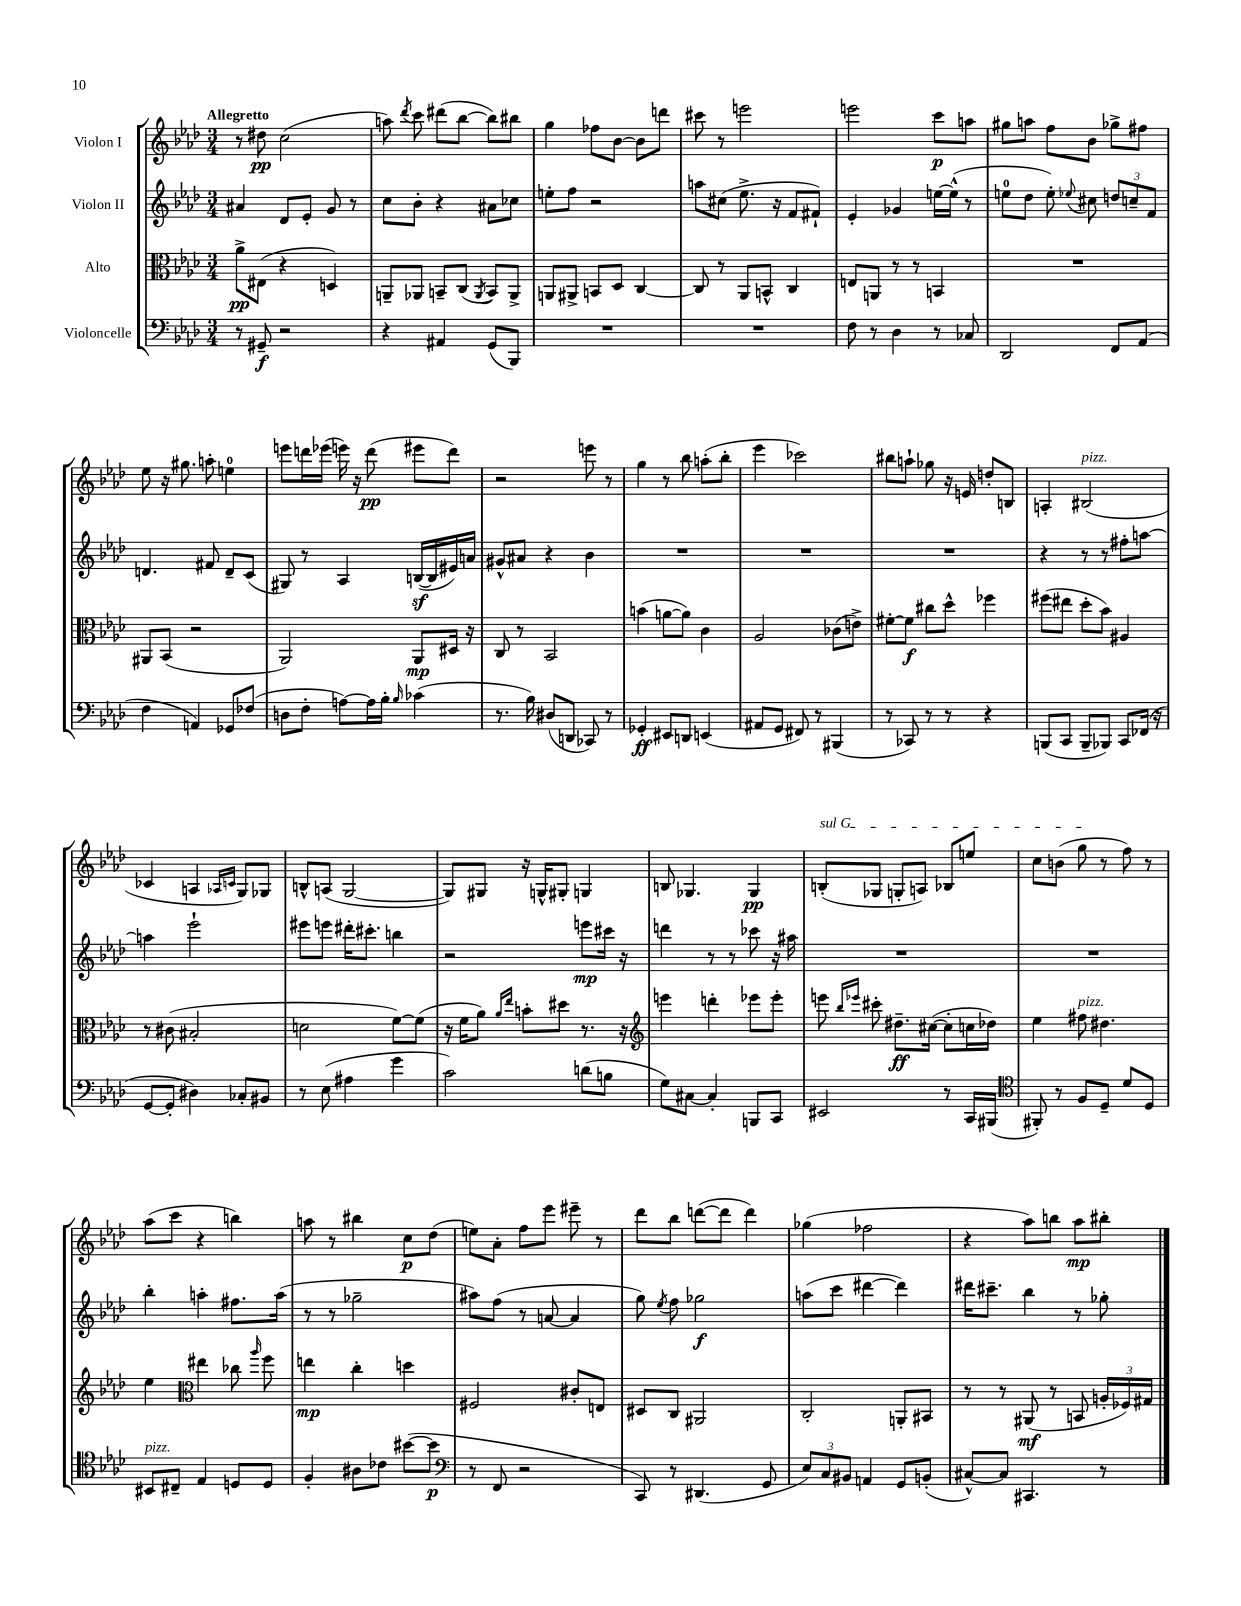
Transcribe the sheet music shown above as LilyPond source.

<<
\new StaffGroup <<
\new Staff = "s0" \with { instrumentName = "Violon I" } {
    \clef treble \key aes \major \numericTimeSignature \time 3/4 \tempo "Allegretto"
    \autoBeamOff r8 dis''8\pp c''2( |
    a''8) \acciaccatura { des'''8 } c'''8 dis'''8[( bes''8]~ bes''8[) bis''8] |
    g''4 fes''8[ bes'8]~ bes'8[ d'''8] |
    cis'''8 r8 e'''2 |
    e'''2 c'''8[\p a''8] |
    gis''8[ a''8] f''8[ bes'8] ges''8[-> fis''8] |
    ees''8 r16 gis''8. a''8-. e''4-0 |
    e'''8[ d'''16 ees'''16]( e'''16) r16 d'''8\pp( eis'''8[ d'''8]) |
    r2 e'''8 r8 |
    g''4 r8 bes''8 a''8[-.( bes''8]-. |
    ees'''4 ces'''2) |
    bis''8[ a''8]-! ges''8 r16 e'16 d''8[-. b8] |
    a4-. bis2^\markup { \italic "pizz." }( |
    ces'4 a4 \grace { aes16[ c'16] } g8[) ges8] |
    b8[-^ a8]( g2~ |
    g8[) gis8] r16 g16[-^ gis8]-. g4 |
    b8 ges4. ges4\pp |
    \once \override TextSpanner.bound-details.left.text = \markup { \italic "sul G" } b8[-.\startTextSpan( ges8] g8[-. a8]) bes8[ e''8] |
    c''8[ b'8]( g''8\stopTextSpan r8 f''8) r8 |
    aes''8[( c'''8] r4 b''4) |
    a''8 r8 bis''4 c''8[\p des''8]( |
    e''8[) aes'8]-. f''8[ ees'''8] eis'''8-- r8 |
    des'''8[ bes''8] d'''8[~( d'''8] d'''4) |
    ges''4( fes''2 |
    r4 aes''8[) b''8] aes''8[\mp bis''8]-. \bar "|." |
}
\new Staff = "s1" \with { instrumentName = "Violon II" } {
    \clef treble \key aes \major \numericTimeSignature \time 3/4
    \autoBeamOff ais'4 des'8[ ees'8]-. g'8 r8 |
    c''8[ bes'8]-. r4 ais'8[ ces''8] |
    e''8[-. f''8] r2 |
    a''8[ cis''8]( ees''8.-> r16 f'8[ fis'8]-!) |
    ees'4-. ges'4 e''16[~ e''16]-^( r8 |
    e''8[-0 des''8] e''8-.) \appoggiatura { ees''8 } cis''8 \tuplet 3/2 { d''8[ c''8-- f'8] } |
    d'4. fis'8 d'8[-- c'8]( |
    gis8) r8 aes4 b16[~\sf( b16 eis'16) a'16] |
    gis'8[-^ ais'8] r4 bes'4 |
    R2. |
    R2. |
    R2. |
    r4 r8 r8 fis''8[-. a''8]~ |
    a''4 ees'''2-! |
    eis'''8[ e'''8] dis'''16[-. cis'''8.]-. b''4 |
    r2 e'''8[\mp cis'''16] r16 |
    d'''4 r8 r8 ces'''8 r16 ais''16 |
    R2. |
    R2. |
    bes''4-. a''4-. fis''8.[ a''16]( |
    r8 r8 ges''2-- |
    ais''8[) f''8]( r8 a'8~ a'4 |
    g''8) \acciaccatura { ees''8 } f''8 ges''2\f |
    a''8[( c'''8] dis'''4~ dis'''4) |
    dis'''16[ cis'''8.]-- bes''4 r8 ges''8-. \bar "|." |
}
\new Staff = "s2" \with { instrumentName = "Alto" } {
    \clef alto \key aes \major \numericTimeSignature \time 3/4
    \autoBeamOff aes'8[->\pp eis8]( r4 d4) |
    a,8[-- aes,8] b,8[-- c8]( \acciaccatura { aes,8 } b,8[) aes,8]-> |
    a,8[ ais,8]-> b,8[ des8] c4~ |
    c8 r8 aes,8[ b,8]-^ c4 |
    e8[ a,8] r8 r8 b,4 |
    R2. |
    ais,8[ bes,8]( r2 |
    aes,2) aes,8[\mp dis16] r16 |
    c8 r8 bes,2 |
    b'4( a'8[~ a'8]) c'4 |
    aes2 ces'8[( e'8]->) |
    fis'8[~-. fis'8]\f cis''8[ des''8]-^ fes''4 |
    fis''8[( eis''8] des''8[-. bes'8]) ais4 |
    r8 cis'8( bis2-. |
    d'2 f'8[~) f'8]( |
    r16 f'16[ aes'8]) \grace { aes'16[ ees''16] } b'8[-. dis''8] r8. r16 |
    \clef treble e'''4 d'''4-. ees'''8[ ees'''8]-. |
    e'''8 \grace { bes''16[ ees'''16] } cis'''8-. dis''8.[--\ff cis''16]~( cis''8[-. c''16 des''16]) |
    ees''4 fis''8^\markup { \italic "pizz." } dis''4. |
    ees''4 \clef alto eis''4 ces''8 \grace { aes''16 } f''8 |
    e''4\mp c''4-. d''4 |
    fis2 cis'8[-. e8] |
    dis8[ c8] ais,2 |
    c2-. a,8[-. bis,8] |
    r8 r8 ais,8\mf( r8 b,8 \tuplet 3/2 { a16[-. fes16) gis16] } \bar "|." |
}
\new Staff = "s3" \with { instrumentName = "Violoncelle" } {
    \clef bass \key aes \major \numericTimeSignature \time 3/4
    \autoBeamOff r8 gis,8--\f r2 |
    r4 ais,4 g,8[( bes,,8]) |
    R2. |
    R2. |
    f8 r8 des4 r8 ces8 |
    des,2 f,8[ aes,8]( |
    f4 a,4) ges,8[ fes8]( |
    d8[ f8]-. a8[~) a16 bes16]-. \grace { bes16 } ces'4( |
    r8. bes16) dis8[( d,8] ces,8) r8 |
    ges,4-.\ff eis,8[ d,8] e,4( |
    ais,8[ g,8] fis,8) r8 bis,,4( |
    r8 ces,8) r8 r8 r4 |
    b,,8[( c,8] b,,8[-- bes,,8]) c,8[ fes,16]( r16 |
    g,8[~ g,8]-. dis4) ces8[-. bis,8] |
    r8 ees8( ais4 g'4 |
    c'2) d'8[( b8] |
    g8[) cis8]~ cis4-. b,,8[ c,8] |
    eis,2 r8 c,16[ bis,,16]( |
    \clef tenor fis,8-.) r8 f8[ des8]-- des'8[ des8] |
    bis,8[^\markup { \italic "pizz." } cis8]-- ees4 d8[ d8] |
    f4-. ais8[ ces'8] bis'8[~( bis'8]\p |
    \clef bass r8 f,8 r2 |
    c,8) r8 dis,4.( g,8 |
    \tuplet 3/2 { ees8[) c8 bis,8] } a,4 g,8[ b,8]-.( |
    cis8[~-^) cis8] cis,4. r8 \bar "|." |
}
>>
>>
\layout { \context { \Score \remove "Bar_number_engraver" } }
